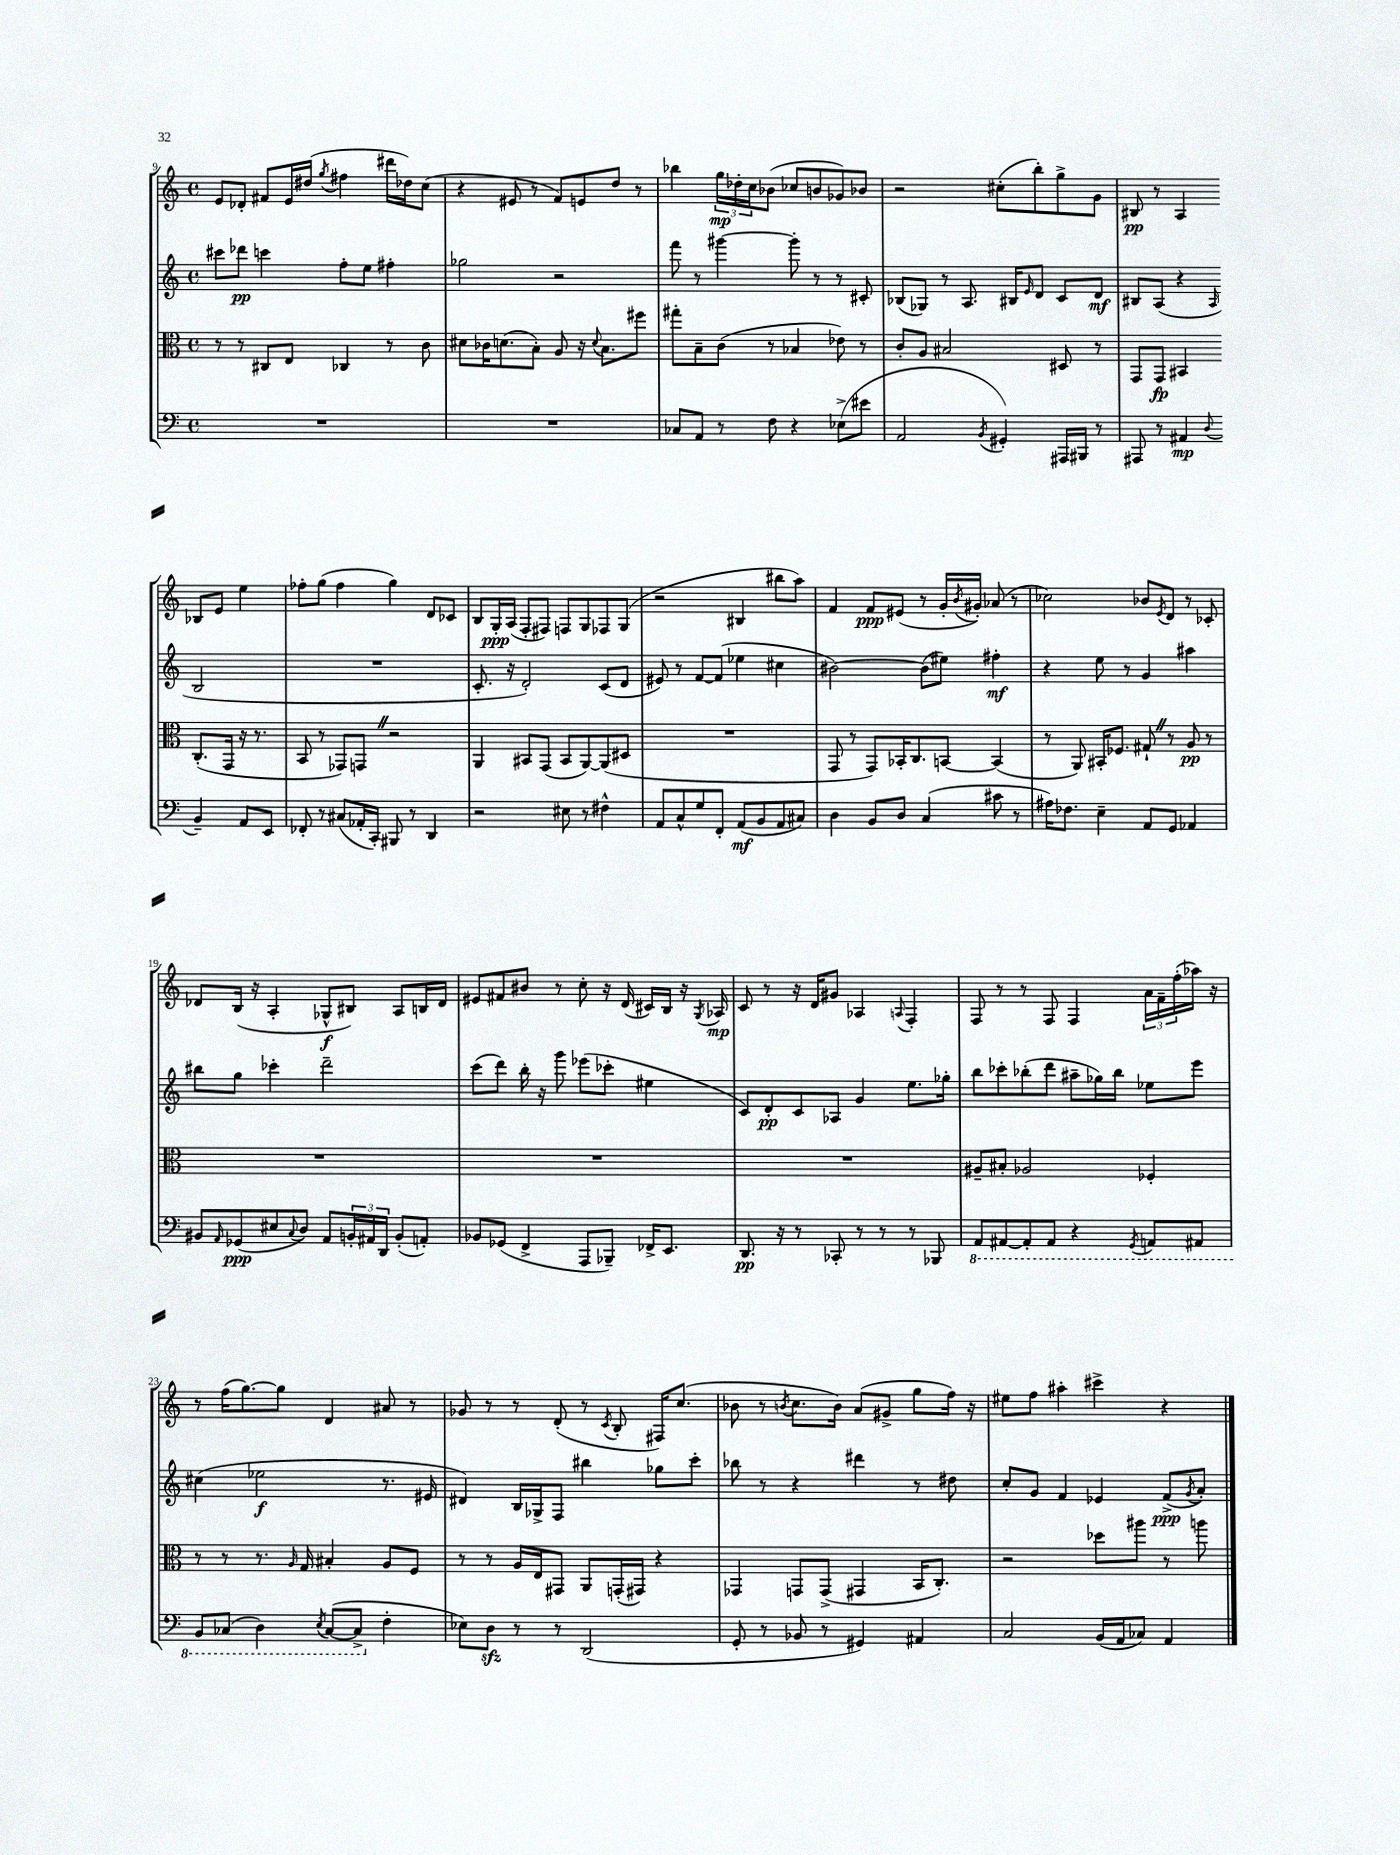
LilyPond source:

<<
\new StaffGroup <<
\new Staff = "s0" {
    \clef treble \key c \major \defaultTimeSignature \time 4/4
    e'8 des'8-. fis'8 e'16 dis''16( \acciaccatura { g''8 } fis''4 dis'''16 des''16) c''8( |
    r4 eis'8 r8 f'8) e'8 d''8 r8 |
    bes''4 \tuplet 3/2 { g''16\mp des''16-. c''16 } bes'8( ces''8 b'8 ges'8) bes'8 |
    r2 cis''8-.( b''8-.) g''8-> g'8 |
    bis8\pp r8 a4 bes8 e'8 e''4 |
    fes''8-. g''8( fes''4 g''4) d'8 ces'8 |
    b8 g16-.\ppp a16( f8-. fis8) f8 g8 fes8 g8( |
    r2 bis4 bis''8 a''8) |
    f'4 f'8\ppp eis'8( r8 g'16-. \acciaccatura { b'8 } gis'16-.) aes'8( r8 |
    ces''2) bes'8 \acciaccatura { e'8 } d'8 r8 ces'8-. |
    des'8 b16( r16 a4-. ges8-^\f bis8) a8 b16 des'16 |
    eis'8 fis'8 bis'8 r8 c''8-. r16 d'16( cis'16) b16 r16 \acciaccatura { g8 } aes16\mp |
    c'8 r8 r16 d'16 gis'8 aes4 \appoggiatura { a8 } f4-. |
    f8 r8 r8 f8 f4 \tuplet 3/2 { a'16 f'16-- f''16-.( } aes''16) r16 |
    r8 f''16( g''8.~) g''8 d'4 ais'8 r8 |
    ges'8 r8 r8 d'8-.( r8 \acciaccatura { c'8 } b8-. fis16) c''8.( |
    bes'8 r8 \acciaccatura { b'8 } c''8. b'16) a'8( gis'8-> g''8 f''16) r16 |
    eis''8 f''8 ais''4-. cis'''4-> r4 \bar "|." |
}
\new Staff = "s1" {
    \clef treble \key c \major \defaultTimeSignature \time 4/4
    cis'''8 des'''8\pp c'''4 f''8-. e''8 fis''4-. |
    ges''2 r2 |
    f'''8 r8 gis'''4~ gis'''8-. r8 r8 cis'8-. |
    bes8( ges8) r8 a8. bis16 \grace { e'16 } d'8 c'8 d'8\mf |
    bis8 a8( r4 \grace { a16 } bis2 |
    R1 |
    c'8.-. r16 d'2-.) c'8( d'8 |
    eis'8) r8 f'8~ f'8( ees''4 cis''4 |
    bis'2~) bis'8( eis''8) fis''4-.\mf |
    r4 e''8 r8 g'4 ais''4 |
    bis''8 g''8 ces'''4-. d'''2-- |
    c'''8( d'''8) b''16-. r16 g'''8 ees'''8( ces'''8-. eis''4 |
    c'8) d'8-.\pp c'8 aes8 g'4 e''8. ges''16-. |
    b''8 ces'''8-. bes''8-.( d'''8 ais''8-- ges''16) bes''16 ees''8 e'''8 |
    cis''4( ees''2\f r8. eis'16 |
    dis'4) b16 ges16-> f8 bis''4 ges''8 c'''8-. |
    bes''8 r8 r4 dis'''4 r8 dis''8 |
    c''8-. g'8 f'4 ees'4 f'8->\ppp( \acciaccatura { g'8 } a'8-.) \bar "|." |
}
\new Staff = "s2" {
    \clef alto \key c \major \defaultTimeSignature \time 4/4
    r8 r8 cis8 e8 ces4 r8 c'8 |
    dis'8 ces'16 d'8.( b8-.) a8 r16 \appoggiatura { d'8 } b8. fis''8 |
    gis''8-. b8-- c'8( r8 bes4 ees'8) r8 |
    c'8-. a8 bis2 dis8 r8 |
    g,8 g,8\fp bis,4 c8.-.( g,16 r16 r8. |
    b,8 r8 ges,8) g,8 \once \override BreathingSign.text = \markup { \musicglyph "scripts.caesura.straight" } \breathe r2 |
    a,4 bis,8 g,8( bis,8 a,8~) a,8( dis8 |
    R1 |
    g,8 r8 g,8) bes,16-. c8. b,8~ b,4( |
    r8 a,8) bis,16-. fes8. gis8-! \once \override BreathingSign.text = \markup { \musicglyph "scripts.caesura.straight" } \breathe r8 a8\pp r8 |
    R1 |
    R1 |
    R1 |
    ais8-- bis8-. aes2 fes4-. |
    r8 r8 r8. \grace { a16 } g16 bis4-. a8 f8 |
    r8 r8 a16 e16 gis,8 a,8 g,16-.( gis,16) r4 |
    ges,4 g,8 g,8->( gis,4 b,16 c8.-.) |
    r2 des''8 ais''8 r8 a''8 \bar "|." |
}
\new Staff = "s3" {
    \clef bass \key c \major \defaultTimeSignature \time 4/4
    R1 |
    R1 |
    ces8 a,8 r8 f8 r4 ees8->( eis'8 |
    a,2 \acciaccatura { b,8 } gis,4-.) ais,,16 bis,,16 r8 |
    ais,,8 r8 ais,4\mp \appoggiatura { d8 } b,4-- ais,8 e,8 |
    fes,8-. r8 cis8( aes,16-. c,16-.) bis,,8 r8 d,4 |
    r2 eis8 r8 fis4-^ |
    a,8 c8-^ g8 f,8-. a,8\mf( b,8 a,8 cis8) |
    d4 b,8 d8 c4( cis'8 r8 |
    ais16) fes8. e4-- a,8 g,8 aes,4 |
    bis,8 \grace { a,16 } ges,8\ppp( eis8 \appoggiatura { c8 } d8) a,8 \tuplet 3/2 { b,16-. ais,16 d,16 } b,8-.( a,8-.) |
    bes,8 ges,8( f,4-> a,,8 bes,,8--) fes,16-> e,8. |
    d,8.\pp r16 r8 ces,8-. r8 r8 r8 bes,,8 |
    \ottava #-1 a,,8 ais,,8~ ais,,8-. ais,,8 r4 \acciaccatura { g,,8 } a,,8 ais,,8 |
    b,,8 ces,8( d,4) \acciaccatura { e,8 } ces,8~( ces,8-> \ottava #0 f4-. |
    ees8) d8\sfz r8 r8 d,2( |
    g,8-. r8 bes,8 r8 gis,4) ais,4 |
    c2 b,16( a,16 ces8) a,4 \bar "|." |
}
>>
>>
\layout { \context { \Score currentBarNumber = #9 } }
